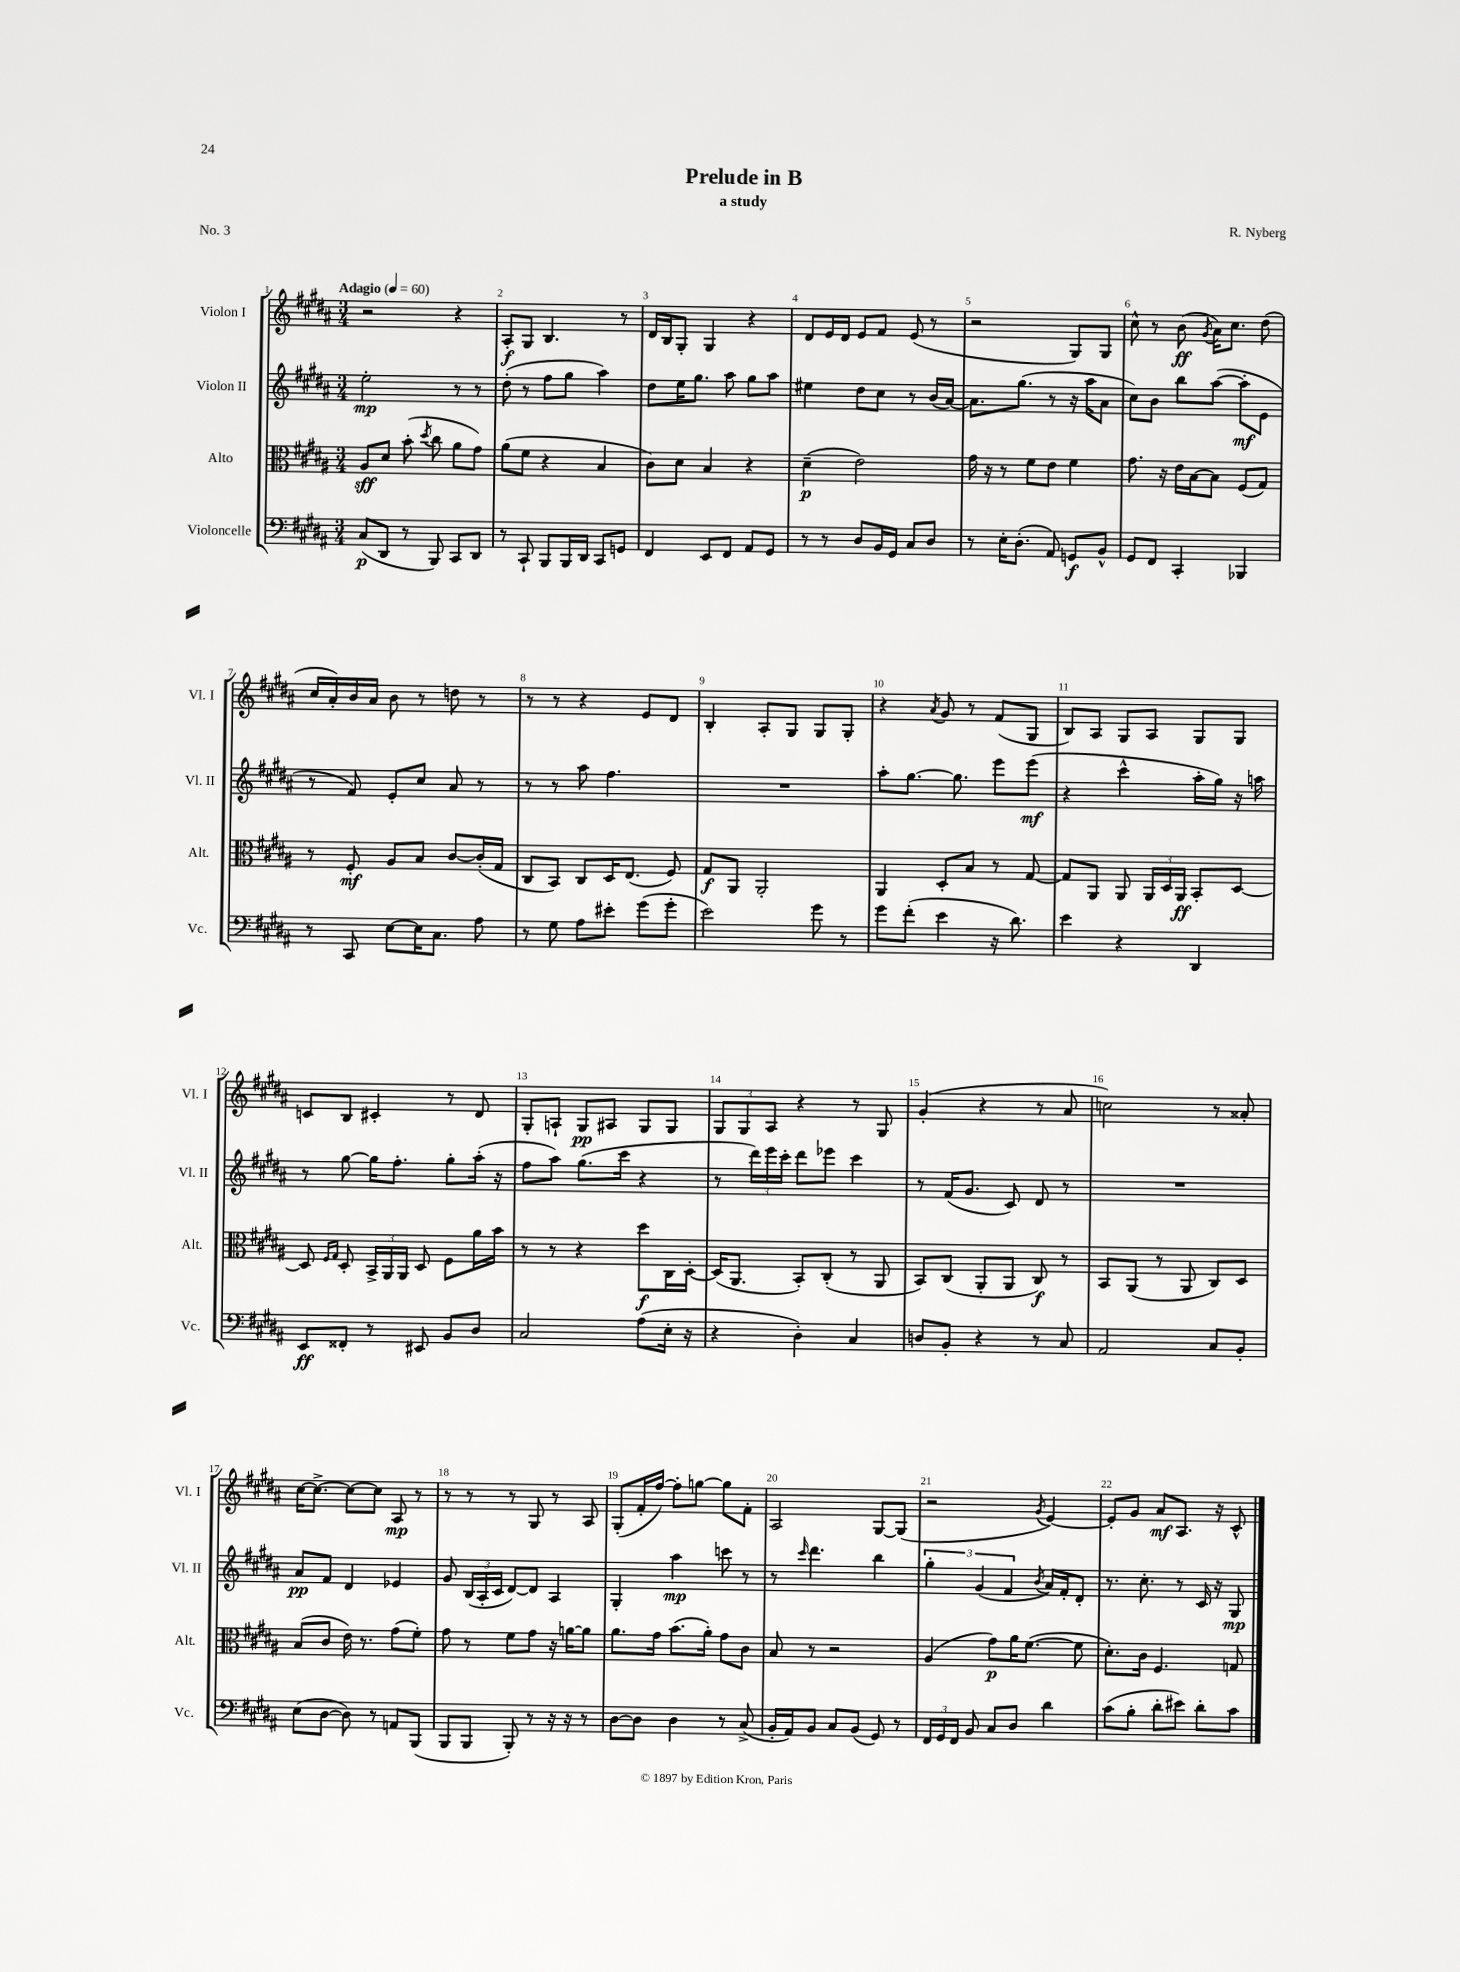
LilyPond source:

\header { title = "Prelude in B" composer = "R. Nyberg" subtitle = "a study" piece = "No. 3" }
<<
\new StaffGroup <<
\new Staff = "s0" \with { instrumentName = "Violon I" shortInstrumentName = "Vl. I" } {
    \clef treble \key b \major \numericTimeSignature \time 3/4 \tempo "Adagio" 4 = 60
    \autoBeamOff r2 r4 |
    ais8[-.\f gis8] b4. r8 |
    dis'16[ b16 gis8]-. gis4 r4 |
    dis'8[ e'16 dis'16] e'8[ fis'8] e'8( r8 |
    r2 gis8[) gis8] |
    cis''8-^ r8 b'8\ff( \acciaccatura { gis'8 } ais'16[) cis''8.] dis''8( |
    cis''16[ ais'16-.) b'16 ais'16] b'8 r8 d''8 r8 |
    r8 r8 r4 e'8[ dis'8] |
    b4-. ais8[-. gis8] gis8[ gis8]-. |
    r4 \acciaccatura { ais'8 } gis'8 r8 fis'8[( gis8] |
    b8[) ais8] gis8[ ais8] gis8[ gis8] |
    c'8[ b8] cis'4-. r8 dis'8 |
    gis8[-. a8]-! gis8[\pp ais8] gis8[ gis8] |
    \tuplet 3/2 { gis8[ gis8 ais8] } r4 r8 gis8 |
    gis'4-.( r4 r8 ais'8 |
    c''2) r8 aisis'8-. |
    cis''16[~ cis''8.]~-> cis''8[~ cis''8] ais8\mp r8 |
    r8 r8 r8 gis8 r8 ais8 |
    gis8[-.( fis'16-. fis''16]~) fis''8[-. g''8]~ g''8[ fis'8]-. |
    ais2 gis8[~ gis8]( |
    r2 \acciaccatura { gis'8 } e'4~) |
    e'8[-. gis'8] ais'8[\mf ais8.] r16 cis'8-^ \bar "|." |
}
\new Staff = "s1" \with { instrumentName = "Violon II" shortInstrumentName = "Vl. II" } {
    \clef treble \key b \major \numericTimeSignature \time 3/4
    \autoBeamOff e''2-.\mp r8 r8 |
    dis''8-.( r8 fis''8[ gis''8] ais''4) |
    dis''8[ e''16 gis''8.] ais''8 gis''8[ ais''8] |
    eis''4 dis''8[ cis''8] r8 b'16[( ais'16]~) |
    ais'8.[ gis''8.]( r8 r16 ais''16[ ais'8] |
    cis''8[) b'8] b''8[ ais''8]~( ais''8[-.\mf e'8] |
    r8 fis'8) e'8[-. cis''8] ais'8 r8 |
    r8 r8 ais''8 fis''4. |
    R2. |
    ais''8[-. gis''8.]~ gis''8. e'''8[ e'''8]\mf( |
    r4 cis'''4-^ ais''16[-. gis''16]) r16 a''16 |
    r8 gis''8~ gis''16[ fis''8.]-. gis''8[-. ais''16]-.( r16 |
    fis''8[ ais''8]) gis''8.[( cis'''16] r4 |
    r8 \tuplet 3/2 { dis'''16[) e'''16 cis'''16]-. } dis'''8[ ees'''8] cis'''4 |
    r8 fis'16[( gis'8.] cis'8) dis'8 r8 |
    R2. |
    ais'8[\pp fis'8] dis'4 ees'4 |
    gis'8 \tuplet 3/2 { b16[( ais16-. cis'16] } dis'8[~) dis'8] ais4 |
    gis4-. ais''4\mp c'''8 r8 |
    r8 \grace { cis'''16 } dis'''4. b''4 |
    \tuplet 3/2 { gis''4-. gis'4( fis'4 } \acciaccatura { b'8 } ais'16[) fis'16-. dis'8]-. |
    r8. cis''8.-. r8 cis'16 r16 gis8\mp \bar "|." |
}
\new Staff = "s2" \with { instrumentName = "Alto" shortInstrumentName = "Alt." } {
    \clef alto \key b \major \numericTimeSignature \time 3/4
    \autoBeamOff ais8[\sff dis'8] b'8-.( \acciaccatura { dis''8 } cis''8 ais'8[ gis'8]) |
    ais'8[( fis'8] r4 b4 |
    cis'8[) dis'8] b4 r4 |
    dis'4--\p( e'2) |
    gis'16 r16 r8 fis'8[ e'8] fis'4 |
    gis'8. r16 e'16[ b16~ b8] fis8[( gis8]) |
    r8 fis8-.\mf ais8[ b8] cis'8[~ cis'16-.( gis16] |
    cis8[ b,8]) cis8[ dis16 e8.]( fis8) |
    gis8[\f ais,8] ais,2-. |
    ais,4 dis8[-. b8] r8 gis8~ |
    gis8[ ais,8] ais,8 \tuplet 3/2 { ais,16[ dis16 ais,16]\ff } b,8[-. dis8]~ |
    dis8 \grace { fis16[ gis16] } dis8-. \tuplet 3/2 { b,16[-> ais,16 ais,16] } dis8 fis8[ ais'16 b'16] |
    r8 r8 r4 dis''8[\f cis16 dis16]~-. |
    dis16[( ais,8.] b,8[-.) cis8]-.( r8 ais,8 |
    b,8[) cis8]( ais,8[-. ais,8] cis8\f) r8 |
    b,8[ ais,8]( r8 ais,8 cis8[) dis8] |
    b8[( cis'8] e'16) r8. gis'8[( fis'8]-.) |
    gis'8 r8 fis'8[ gis'8] r16 a'16[~ a'8] |
    ais'8.[ gis'16] b'8.[( ais'16]-.) gis'8[ cis'8] |
    b8 r8 r2 |
    ais4( gis'8[\p) ais'16 fis'8.]~( fis'8 |
    dis'8.[-.) cis'16] fis4. g8 \bar "|." |
}
\new Staff = "s3" \with { instrumentName = "Violoncelle" shortInstrumentName = "Vc." } {
    \clef bass \key b \major \numericTimeSignature \time 3/4
    \autoBeamOff cis8[\p( dis,8] r8 b,,8) cis,8[ dis,8] |
    r8 cis,8-! b,,8[ b,,16 dis,16] cis,8[ g,8] |
    fis,4 e,8[ fis,8] ais,8[ gis,8] |
    r8 r8 dis8[ b,16 gis,16] cis8[ dis8] |
    r8 e16[-. dis8.]-.( ais,8) g,8[\f b,8]-^ |
    gis,8[ fis,8] cis,4-. bes,,4 |
    r8 cis,8 e8[~ e16 cis8.] ais8 |
    r8 gis8 ais8[ eis'8]-. gis'8[( gis'8]-. |
    e'2) gis'8 r8 |
    gis'8[ fis'8]-.( e'4 r16 dis'8.) |
    e'4 r4 dis,4 |
    e,8[\ff fisis,8]-. r8 eis,8 b,8[ dis8] |
    cis2 ais8[( e16]-. r16 |
    r4 dis4-.) cis4 |
    d8[ b,8]-. r4 r8 cis8 |
    ais,2 cis8[ b,8]-. |
    e8[( dis8]~ dis8) r8 a,8[ b,,8]( |
    b,,8[ b,,8] b,,8-.) r8 r16 r16 r8 |
    dis8[~ dis8] dis4 r8 cis8->( |
    b,16[-. ais,16) b,8] cis8[ b,8]( gis,8) r8 |
    \tuplet 3/2 { fis,16[ gis,16 fis,16] } b,8 cis8[ dis8] dis'4 |
    cis'8[( b8]-. dis'8[-. eis'8]) dis'8[-. cis'8] \bar "|." |
}
>>
>>
\layout { \context { \Score \override BarNumber.break-visibility = ##(#f #t #t) barNumberVisibility = #all-bar-numbers-visible } }
